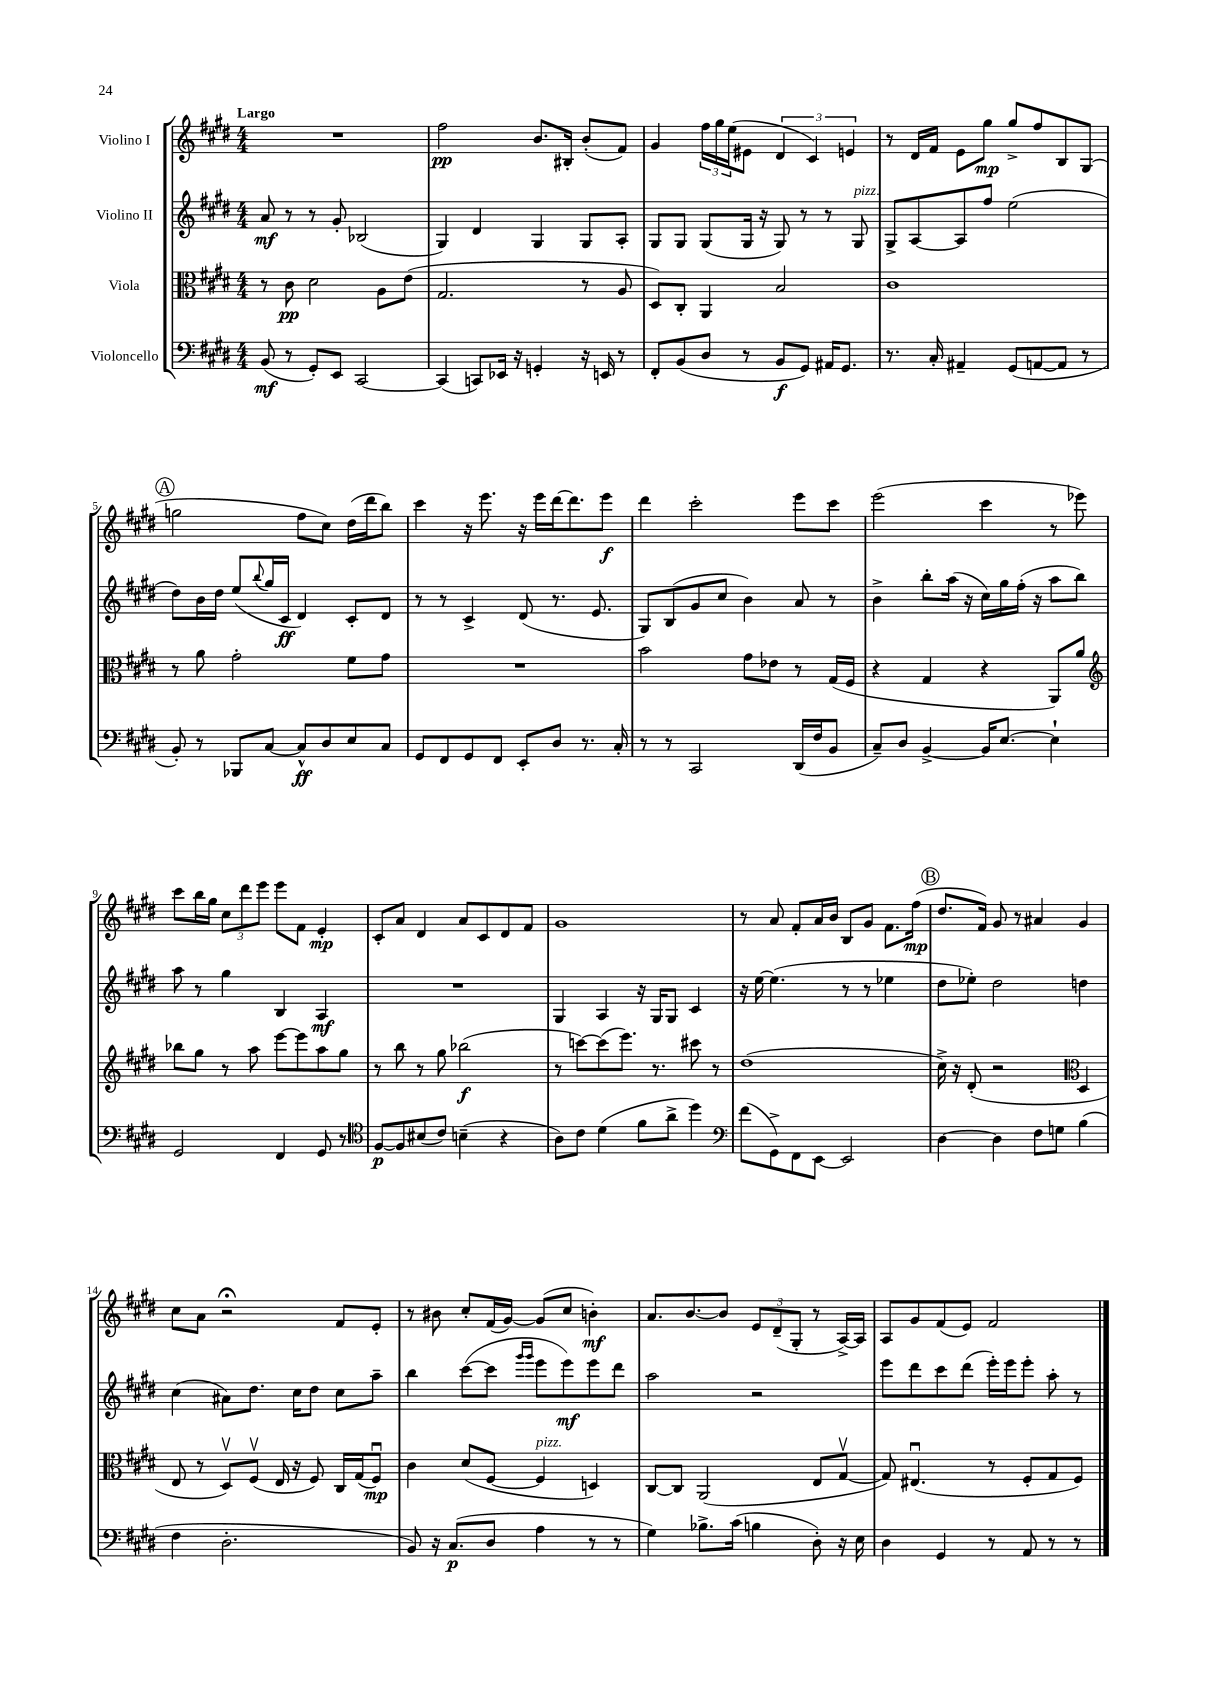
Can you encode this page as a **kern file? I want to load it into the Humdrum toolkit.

**kern	**kern	**kern	**kern
*staff4	*staff3	*staff2	*staff1
*clefF4	*clefC3	*clefG2	*clefG2
*k[f#c#g#d#]	*k[f#c#g#d#]	*k[f#c#g#d#]	*k[f#c#g#d#]
*M4/4	*M4/4	*M4/4	*M4/4
(8BB	8r	8a	1r
8r	8c#	8r	.
8GG#')	2d#	8r	.
8EE	.	8g#'	.
[2CC#	.	(2B-	.
.	8A	.	.
.	(8e	.	.
=	=	=	=
(4CC#]	2.G#	4G#)	2ff#
8CC)	.	4d#	.
16EE-	.	.	.
16r	.	.	.
4GG'	.	4G#	8.b
.	.	.	16B#'
16r	8r	8G#	(8b'
16EE	.	.	.
8r	8A	8A'	8f#)
=	=	=	=
8FF#'	8D#)	8G#	4g#
(8BB	8C#'	8G#	.
8D#	4AA	(8G#	24ff#
.	.	.	24gg#
.	.	.	(24ee
8r	.	16G#	8e#
.	.	16r	.
8BB	2B	8G#)	6d#
8GG#)	.	8r	.
.	.	.	6c#)
16AA#	.	8r	.
8.GG#	.	.	.
.	.	.	6e
.	.	8G#	.
=	=	=	=
8.r	1c#	8G#^	8r
.	.	[8A	16d#
16C#'	.	.	16f#
4AA#~	.	8A]	8e
.	.	8ff#	8gg#
(8GG#	.	(2ee	8gg#^
[8AA	.	.	8ff#
8AA]	.	.	8B
8r	.	.	(8G#
=	=	=	=
8BB')	8r	8dd#)	2gg
8r	8a	16b	.
.	.	16dd#	.
8BBB-	2g#'	(8ee	.
.	.	8qqbb	.
[8C#	.	16gg#	.
.	.	16c#	.
8C#^^]	.	4d#)	8ff#
8D#	.	.	8cc#)
8E	8f#	8c#'	(16dd#
.	.	.	16ddd#
8C#	8g#	8d#	8bb)
=	=	=	=
8GG#	1r	8r	4ccc#
8FF#	.	8r	.
8GG#	.	4c#^	16r
.	.	.	8.eee
8FF#	.	.	.
8EE'	.	(8d#	16r
.	.	.	16eee
8D#	.	8.r	[16ddd#
.	.	.	8.ddd#]
8.r	.	.	.
.	.	8.e	.
.	.	.	8eee
16C#'	.	.	.
=	=	=	=
8r	2b	8G#)	4ddd#
8r	.	(8B	.
2CC#	.	8g#	2ccc#'
.	.	8cc#	.
.	8g#	4b)	.
.	8e-	.	.
(16DD#	8r	8a	8eee
16F#	.	.	.
8BB	(16G#	8r	8ccc#
.	16F#	.	.
=	=	=	=
8C#~)	4r	4b^	(2eee
8D#	.	.	.
[4BB^	4G#	8bb'	.
.	.	(16aa	.
.	.	16r	.
16BB]	4r	16cc#)	4ccc#
[8.E	.	16gg#	.
.	.	(16ff#'	.
.	.	16r	.
4E`]	8AA)	8aa	8r
.	8a	8bb)	8eee-)
=	=	=	=
*	*clefG2	*	*
2GG#	8bb-	8aa	8ccc#
.	8gg#	8r	16bb
.	.	.	16gg#
.	8r	4gg#	12cc#
.	.	.	12ddd#
.	8aa	.	.
.	.	.	12eee
4FF#	[8eee	4B	8eee
.	8eee]	.	8f#
8GG#	8aa	4A	4e'
8r	8gg#	.	.
=	=	=	=
*clefC4	*	*	*
[8F#	8r	1r	8c#'
8F#]	8bb	.	8a
(8B#	8r	.	4d#
8c#)	8gg#	.	.
(4B~	(2bb-	.	8a
.	.	.	8c#
4r	.	.	8d#
.	.	.	8f#
=	=	=	=
8A)	8r	4G#	1g#
8c#	[8ccc)	.	.
(4d#	(8ccc]	4A	.
.	8.eee)	.	.
8f#	.	16r	.
.	8.r	16G#	.
8a^	.	8G#	.
4dd#)	8ccc#	4c#	.
.	8r	.	.
=	=	=	=
*clefF4	*	*	*
(8f#	(1dd#	16r	8r
.	.	[16ee	.
8GG#^)	.	(4.ee]	8a
8FF#	.	.	8f#'
[8EE	.	.	16a
.	.	.	16b
2EE]	.	8r	8B
.	.	8r	8g#
.	.	4ee-	8.f#
.	.	.	(16ff#
=	=	=	=
[4D#	16cc#^)	8dd#	8.dd#
.	16r	.	.
.	(8d#'	8ee-')	.
.	.	.	16f#)
4D#]	2r	2dd#	8g#
.	.	.	8r
8F#	.	.	4a#
8G	.	.	.
*	*clefC3	*	*
(4B	4D#	4dd	4g#
=	=	=	=
4F#	8E	(4cc#	8cc#
.	8r	.	8a
2.D#'	8D#v)	8a#)	2r;
.	(8F#v	8.dd#	.
.	16E	.	.
.	16r	16cc#	.
.	8F#)	8dd#	.
.	16C#	8cc#	8f#
.	(16G#	.	.
.	8F#u)	8aa~	8e'
=	=	=	=
8BB)	4c#	4bb	8r
16r	.	.	8b#
(8.C#	.	.	.
.	(8d#	([8ccc#	8cc#'
8D#	[8F#	8ccc#]	(16f#
.	.	.	[16g#)
.	.	16qqggg#	.
.	.	16qqggg#	.
4A	4F#]	8eee	(8g#]
.	.	8eee)	8cc#
8r	4D)	8eee	4b')
8r	.	8ddd#	.
=	=	=	=
4G#)	[8C#	2aa	8.a
.	8C#]	.	.
.	.	.	[8.b
8.B-^	(2AA	.	.
.	.	.	8b]
(16c#	.	.	.
4B	.	2r	12e
.	.	.	(12d#~
.	.	.	12G#'
8D#')	8E	.	8r
16r	[8G#v	.	[16A^)
16E	.	.	16A]
=	=	=	=
4D#	8G#])	8eee	8A
.	(4.E#u	8ddd#	8g#
4GG#	.	8ccc#	(8f#
.	.	(8ddd#	8e)
8r	8r	16eee')	2f#
.	.	16eee	.
8AA	8F#'	8eee'	.
8r	8G#	8aa'	.
8r	8F#)	8r	.
==	==	==	==
*-	*-	*-	*-
